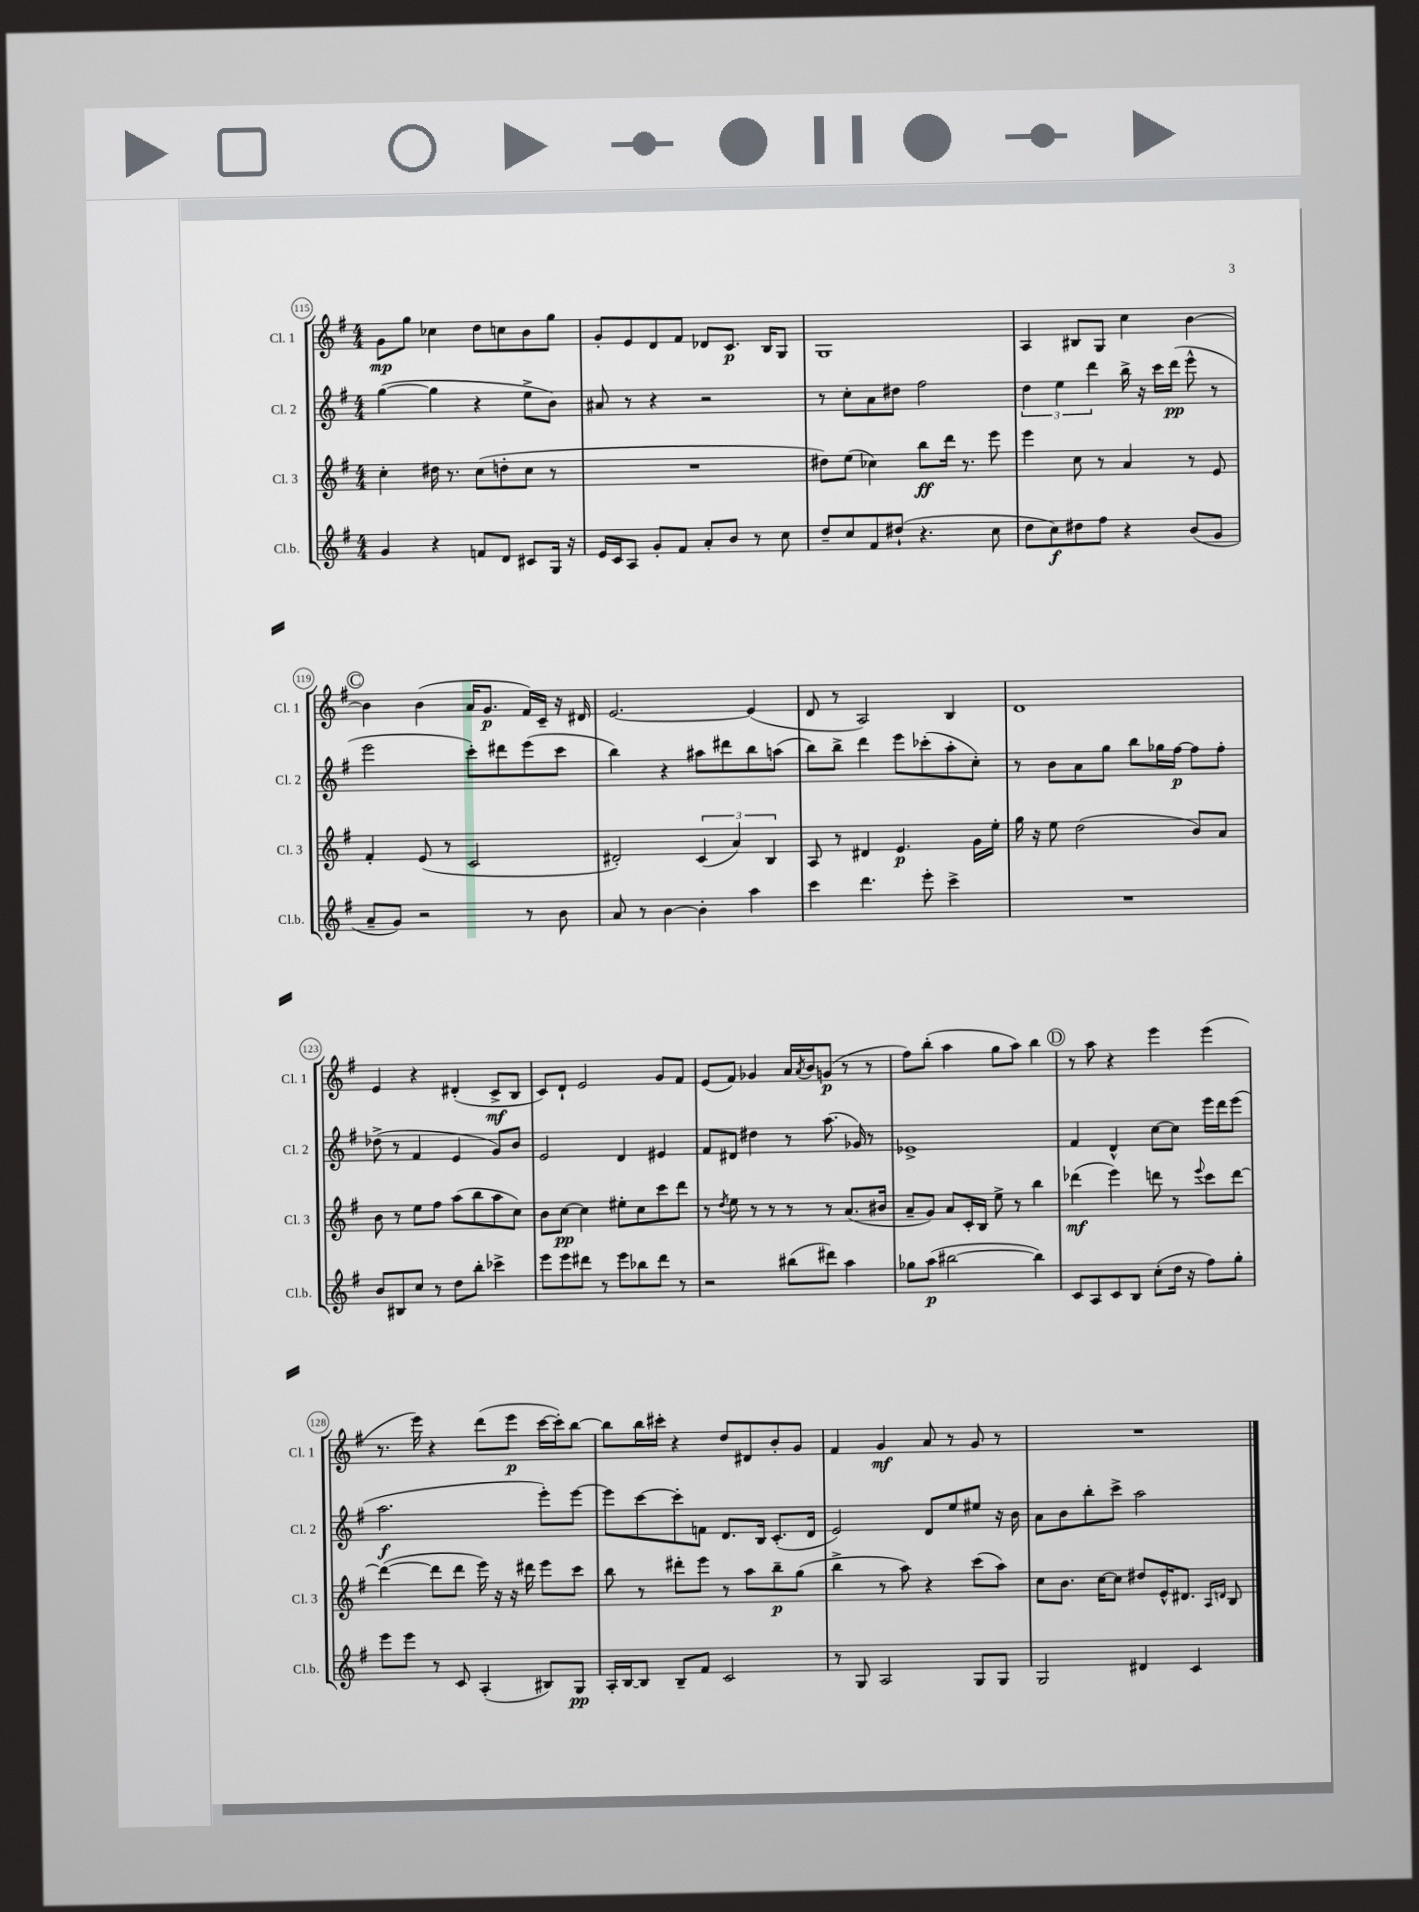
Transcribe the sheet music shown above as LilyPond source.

<<
\new StaffGroup <<
\new Staff = "s0" \with { instrumentName = "Cl. 1" shortInstrumentName = "Cl. 1" } {
    \clef treble \key g \major \numericTimeSignature \time 4/4
    g'8\mp g''8 ces''4 d''8 c''8 b'8 g''8 |
    g'8-. e'8 d'8 fis'8 des'8 c'8.\p b16 g8 |
    g1 |
    a4 bis8 g8 c''4 b'4~ |
    \mark \markup { \circle "C" } b'4 b'4( a'16 g'8.\p fis'16) c'16-- r16 dis'16 |
    e'2.~ e'4( |
    d'8 r8 a2) b4 |
    d'1 |
    e'4 r4 dis'4-.( c'8->\mf b8 |
    c'8) d'8-! e'2 g'8 fis'8 |
    e'8( fis'8) ges'4 a'16 \acciaccatura { a'8 } b'16 g'8\p( r8 r8 |
    fis''8) b''8-.( a''4 g''8 a''8) b''4 |
    \mark \markup { \circle "D" } r8 a''8 r4 e'''4 e'''4( |
    r8. e'''16) r4 d'''8( e'''8\p c'''16~ c'''16-.) b''8~ |
    b''8 b''16 cis'''16-. r4 d''8 dis'8 b'8-. g'8 |
    fis'4 g'4\mf a'8 r8 g'8 r8 |
    R1 \bar "|." |
}
\new Staff = "s1" \with { instrumentName = "Cl. 2" shortInstrumentName = "Cl. 2" } {
    \clef treble \key g \major \numericTimeSignature \time 4/4
    g''4~( g''4 r4 e''8-> b'8) |
    ais'8 r8 r4 r2 |
    r8 c''8-. a'8 dis''8 fis''2 |
    \tuplet 3/2 { d''4 e''4 d'''4 } b''16-> r16 c'''16 d'''16\pp( e'''8-^ r8 |
    \mark \markup { \circle "C" } e'''2 c'''8-.) dis'''8 e'''8( c'''8 |
    b''4) r4 ais''8 dis'''8 b''8 a''8( |
    b''8) b''8-> d'''4 e'''8 ces'''8-.( a''8-. c''8-.) |
    r8 b'8 a'8 g''8 b''8 ges''16 fis''16~\p fis''8 fis''8-. |
    des''8->( r8 fis'4 e'4 g'8) b'8 |
    e'2 d'4 eis'4 |
    fis'8 dis'8 dis''4 r8 a''8.( ges'16) r8 |
    ees'1-> |
    \mark \markup { \circle "D" } fis'4 d'4-^ c''8~ c''8 e'''16 d'''16 e'''8( |
    a''2.\f e'''8-.) e'''8~ |
    e'''8 c'''8~ c'''8-. f'8 d'8. b16 c'8.-.( d'16 |
    e'2) d'8 e''8 eis''8 r16 b'16 |
    a'8 b'8 b''8-. c'''8-> a''2 \bar "|." |
}
\new Staff = "s2" \with { instrumentName = "Cl. 3" shortInstrumentName = "Cl. 3" } {
    \clef treble \key g \major \numericTimeSignature \time 4/4
    c''4-. dis''16 r8. c''8( d''8-. c''8 r8 |
    R1 |
    dis''8) e''8( ces''4) b''8\ff d'''16 r8. e'''8 |
    e'''4 c''8 r8 a'4 r8 e'8 |
    \mark \markup { \circle "C" } fis'4-. e'8( r8 c'2 |
    dis'2-.) \tuplet 3/2 { c'4( a'4) b4 } |
    a8 r8 dis'4 e'4.\p g'16 e''16-. |
    g''16 r16 e''8 d''2( b'8) a'8 |
    b'8 r8 e''8 fis''8 a''8( b''8 a''8 c''8) |
    b'8 c''8~\pp c''4 eis''8-. c''8 c'''8 d'''8 |
    r8 \acciaccatura { d''8 } e''8 r8 r8 r8 r8 a'8.( bis'16 |
    a'8-- g'8) a'8 c'16-. b16 e''8-> r8 b''4 |
    \mark \markup { \circle "D" } des'''4\mf( e'''4) d'''8 r8 \appoggiatura { e'''8 } c'''8 d'''8~ |
    d'''4~( d'''8 d'''8 e'''16) r16 r16 dis'''16 e'''8 c'''8 |
    b''8 r8 dis'''8-. e'''8 r8 a''8 b''8--\p g''8( |
    b''4-> r8 a''8) r4 c'''8( a''8) |
    c''8 b'8. c''16~ c''8 dis''8 e'16-^ dis'8. \grace { a16 d'16 } b8 \bar "|." |
}
\new Staff = "s3" \with { instrumentName = "Cl.b." shortInstrumentName = "Cl.b." } {
    \clef treble \key g \major \numericTimeSignature \time 4/4
    g'4 r4 f'8 d'8 cis'8 g16 r16 |
    e'16 c'16 a8 g'8-. fis'8 a'8-. b'8 r8 c''8 |
    d''8-- c''8 fis'8 dis''8-!( r4. c''8 |
    d''8 c''8\f) dis''8 fis''8 r4 b'8( g'8 |
    \mark \markup { \circle "C" } a'8-- g'8) r2 r8 b'8 |
    a'8 r8 b'4~ b'4-. a''4 |
    c'''4 d'''4. e'''8-. c'''4-> |
    R1 |
    b'8 bis8 c''8 r8 d''8 b''8-. ces'''4-> |
    e'''8 e'''8 dis'''8 r8 e'''8 bes''8 dis'''8 r8 |
    r2 bis''8( dis'''8) a''4 |
    ges''8 a''8\p( bis''2~ bis''4) |
    \mark \markup { \circle "D" } c'8 a8 c'8 b8 c''8-.( d''16 r16 fis''8) g''8-. |
    e'''8 e'''8 r8 c'8 a4-.( bis8) g8\pp |
    a16-. b16~ b8 b8-- fis'8 c'2 |
    r8 g8 a2 g8 g8 |
    g2 dis'4 c'4 \bar "|." |
}
>>
>>
\layout { \context { \Score currentBarNumber = #115 \override BarNumber.stencil = #(make-stencil-circler 0.1 0.3 ly:text-interface::print) } }
